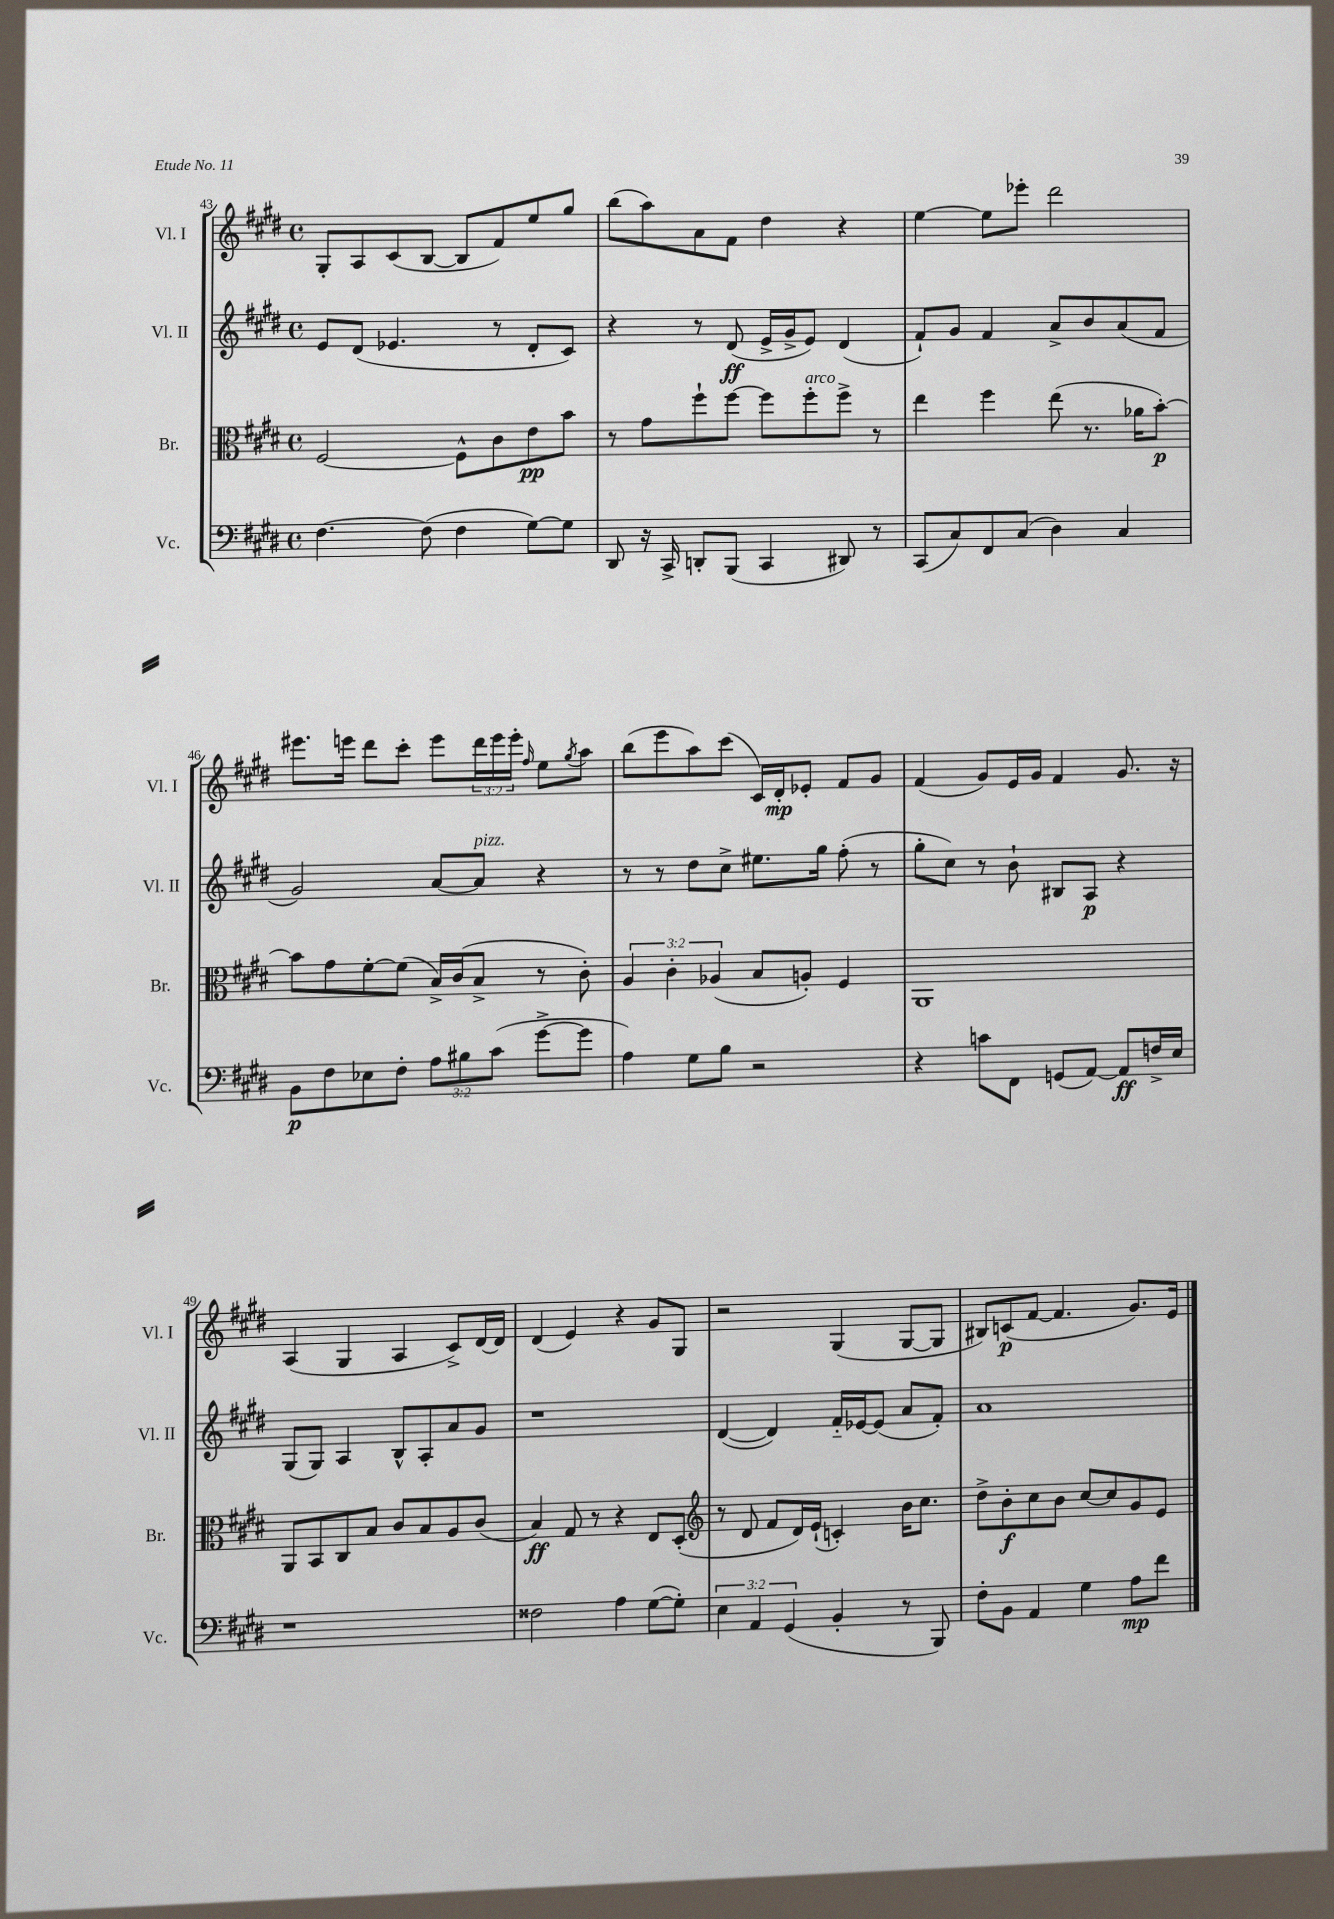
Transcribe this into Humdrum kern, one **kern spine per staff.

**kern	**kern	**kern	**kern
*staff4	*staff3	*staff2	*staff1
*clefF4	*clefC3	*clefG2	*clefG2
*k[f#c#g#d#]	*k[f#c#g#d#]	*k[f#c#g#d#]	*k[f#c#g#d#]
*M4/4	*M4/4	*M4/4	*M4/4
*met(c)	*met(c)	*met(c)	*met(c)
[4.F#\	[2F#/	8e/L	8G#'/L
.	.	(8d#/J	8A/
.	.	4.e-/	(8c#/
(8F#\]	.	.	[8B/J
4F#\	8F#^^\]L	.	8B/]L
.	8c#\	8r	8f#/)
[8G#\L)	8e\	8d#'/L	8ee/
8G#\]J	8b\J	8c#/J)	8gg#/J
=	=	=	=
8DD#/	8r	4r	(8bb\L
16r	8g#\L	.	8aa\)
16CC#^/	.	.	.
8DD'/L	8ff#`\	8r	8a\
(8BBB/J	[8ff#\J	(8d#/	8f#\J
4CC#/	8ff#\]L	16e^/LL	4dd#\
.	.	16g#^/J	.
.	8ff#'\	8e/J)	.
8DD#/)	8ff#^\J	(4d#/	4r
8r	8r	.	.
=	=	=	=
(8CC#/L	4ee\	8f#`/L)	[4ee\
8C#/)	.	8g#/J	.
8FF#/	4ff#\	4f#/	8ee\]L
(8C#/J	.	.	8eee-'\J
4D#\)	(8ee\	8a^/L	2ddd#\
.	8.r	8b/	.
4C#/	.	(8a/	.
.	16a-\LK	.	.
.	[8b'\J)	8f#/J	.
=	=	=	=
8BB\L	8b\]L	2g#/)	8.eee#\L
8F#\	8g#\	.	.
.	.	.	16eee\Jk
8E-\	[8f#'\	.	8ddd#\L
8F#'\J	(8f#\]J	.	8ccc#'\J
12A\L	16B^/LL)	[8a/L	8eee\L
.	(16c#/J	.	.
12B#\	.	.	.
.	8B^/J	8a/]J	24ddd#\L
(12c#\J	.	.	24eee\
.	.	.	24eee'\JJ
.	.	.	16qqff#/
[8g#^\L	8r	4r	8ee\L
.	.	.	8qgg#/
8g#\]J	8c#'\)	.	8aa\J
=	=	=	=
4A\)	6A/	8r	(8bb\L
.	.	8r	8eee\
.	6c#'\	.	.
8G#\L	.	8dd#\L	8aa\)
.	(6A-/	.	.
8B\J	.	8cc#^\J	(8ccc#\J
2r	8B/L	8.ee#\L	16c#/LL)
.	.	.	16d#'/J
.	8A'/J)	.	8e-'/J
.	.	16gg#\Jk	.
.	4F#/	(8ff#'\	8f#/L
.	.	8r	8g#/J
=	=	=	=
4r	1AA	8gg#'\L	(4f#/
.	.	8cc#\J)	.
8c\L	.	8r	8g#/L)
8FF#\J	.	8b`\	16e/L
.	.	.	16g#/JJ
(8GG/L	.	8B#/L	4f#/
[8AA/J)	.	8A/J	.
8AA/]L	.	4r	8.g#/
16F^/L	.	.	.
16E/JJ	.	.	16r
=	=	=	=
1r	8AA/L	(8G#/L	(4A/
.	8BB/	8G#/J)	.
.	8C#/	4A/	4G#/
.	8B/J	.	.
.	8c#/L	8B^^/L	4A/
.	8B/	8A'/	.
.	8A/	8a/	8c#^/L)
.	(8c#/J	8g#/J	[16d#/L
.	.	.	16d#/]JJ
=	=	=	=
2F##\	4B/)	1r	(4d#/
.	8G#/	.	4e/)
.	8r	.	.
4A\	4r	.	4r
([8G#\L	8E/L	.	8g#/L
8G#'\]J)	(8D#'/J	.	8G#/J
=	=	=	=
*	*clefG2	*	*
6E\	8r	([4d#/	2r
.	8d#/	.	.
6AA/	.	.	.
.	8f#/L	4d#/])	.
(6GG#/	.	.	.
.	16d#/L)	.	.
.	(16e`/JJ	.	.
4BB'/	4c'/)	16f#'~/LL	(4G#/
.	.	[16e-/J	.
.	.	(8e-/]J	.
8r	16b\LK	8a/L	[8G#/L
.	8.cc#\J	.	.
8BBB/)	.	8f#'/J)	8G#/]J
=	=	=	=
8F#'\L	8dd#^\L	1a	8B#/L)
8BB\J	8b'\	.	(8c/
4AA/	8cc#\	.	[8f#/J
.	8b\J	.	4.f#/]
4G#\	[8cc#/L	.	.
.	8cc#/]	.	.
8A\L	8g#/	.	8.g#/L)
8f#\J	8e/J	.	.
.	.	.	16e/Jk
==	==	==	==
*-	*-	*-	*-
